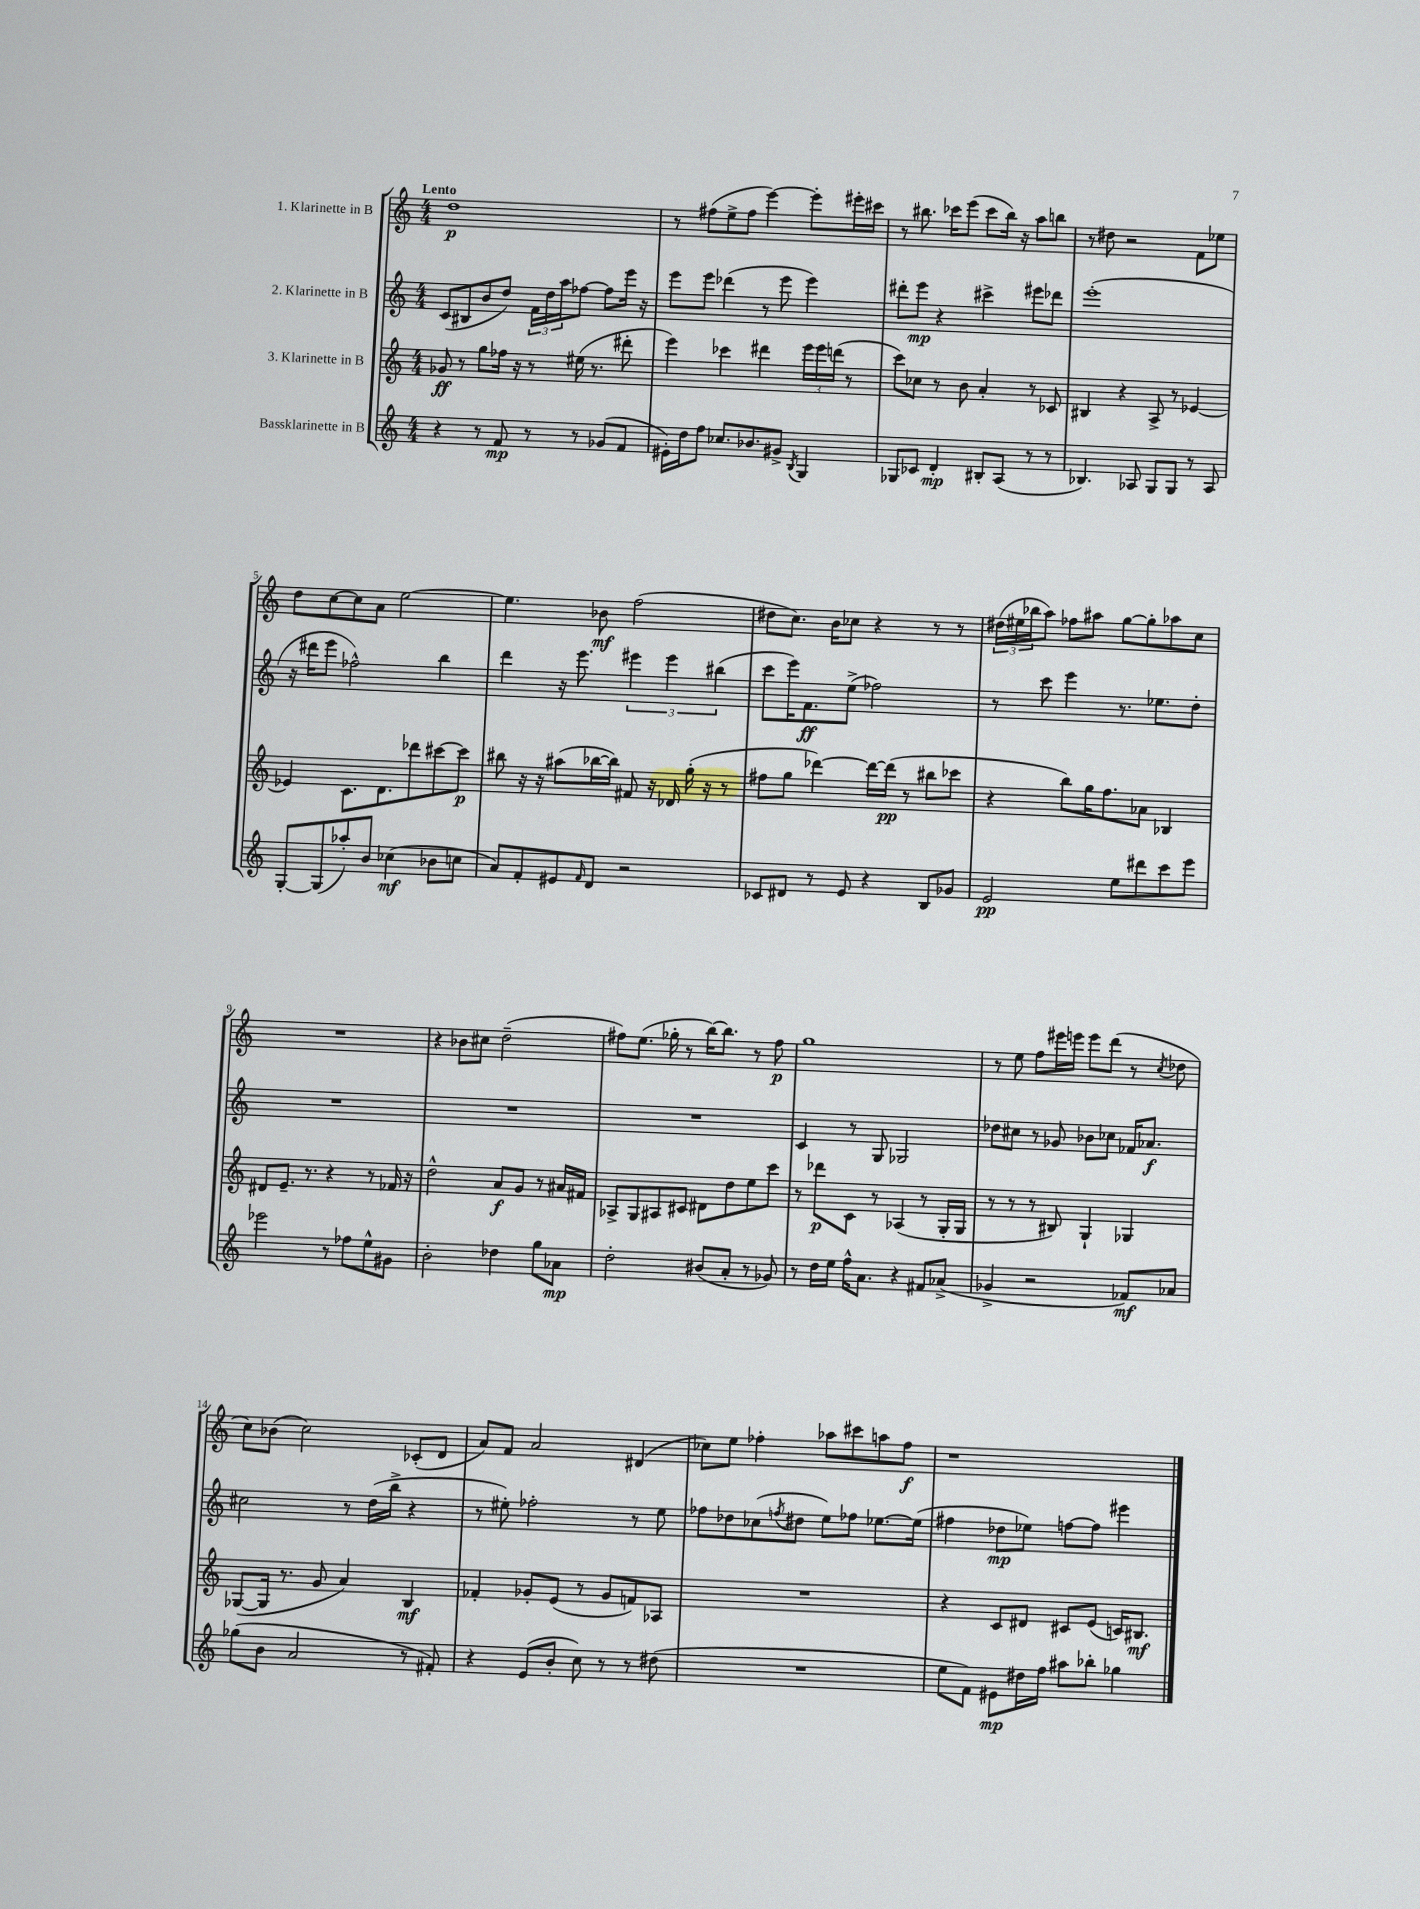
<<
\new StaffGroup <<
\new Staff = "s0" \with { instrumentName = "1. Klarinette in B" } {
    \clef treble \key c \major \numericTimeSignature \time 4/4 \tempo "Lento"
    d''1\p |
    r8 fis''8( e''8-> fis''8 e'''4~) e'''8-. eis'''16-. cis'''16 |
    r8 bis''8. ces'''16 e'''8( ces'''8 bis''16) r16 a''8 b''8 |
    r8 dis''8 r2 f'8 ees''8 |
    d''8 c''8~ c''8 a'8 e''2~ |
    e''4. bes'8\mf f''2( |
    dis''8 c''8.) b'16 ces''8 r4 r8 r8 |
    \tuplet 3/2 { dis''16( eis''16 bes''16 } a''8) fes''8 ais''8 g''8~ g''8-. aes''8 c''8 |
    R1 |
    r4 bes'8 cis''8 d''2--( |
    fis''8) e''8.( ges''16-. r8 b''16~) b''8. r8 fis''8\p |
    g''1 |
    r8 e''8 f''8 eis'''16 e'''16 e'''8 d'''8( r8 \acciaccatura { c''8 } des''8 |
    c''8) bes'8( c''2) ces'8-.( d'8 |
    a'8) f'8 a'2 dis'4( |
    ces''8) e''8 fes''4-. aes''8 cis'''8 a''8 fes''8\f |
    r1 \bar "|." |
}
\new Staff = "s1" \with { instrumentName = "2. Klarinette in B" } {
    \clef treble \key c \major \numericTimeSignature \time 4/4
    c'8( bis8 b'8 d''8) \tuplet 3/2 { f'16 d''16 a''16 } fes''8~ fes''8 e'''16 r16 |
    e'''8 e'''8 des'''4( r8 e'''8 e'''4) |
    dis'''8-. e'''8\mp r4 cis'''4-> eis'''8 des'''8 |
    e'''1-.( |
    r16 dis'''16 e'''8 fes''2-^) b''4 |
    d'''4 r16 e'''8. \tuplet 3/2 { eis'''4 eis'''4 bis''4( } |
    c'''8 e'''16) f'8.\ff e''8->( fes''2) |
    r8 c'''8 e'''4 r8. ees''8. d''8-. |
    R1 |
    R1 |
    R1 |
    c'4 r8 g8 ges2 |
    des''8 cis''8 r8 ges'8 bes'8 ces''8 fes'16 aes'8.\f |
    cis''2 r8 d''16( b''16-> r4 |
    r8 eis''8-.) fes''2-. r8 eis''8 |
    fes''8 des''8 ces''8( \acciaccatura { f''8 } dis''8 e''8) fes''8 ees''8.~ ees''16( |
    fis''4 des''8\mp ees''8) f''8~ f''8 eis'''4 \bar "|." |
}
\new Staff = "s2" \with { instrumentName = "3. Klarinette in B" } {
    \clef treble \key c \major \numericTimeSignature \time 4/4
    ges'8\ff r8 g''8 fes''16 r16 r8 eis''16( r8. dis'''8-. |
    e'''4) ces'''4 dis'''4 \tuplet 3/2 { e'''16 e'''16 d'''16( } r8 |
    c'''8) ces''8 r8 b'8 a'4-. r8 ces'8 |
    bis4 r4 a8-> r8 ees'4~ |
    ees'4 c'8. d'8. des'''8 cis'''8~ cis'''8\p |
    bis''8 r16 r16 ais''8( bes''16~ bes''16) fis'8 r16 des'16 g''16-.( r16 r8 |
    fis''8 g''8 des'''4~) des'''16~ des'''16\pp( r8 bis''8 ces'''8 |
    r4 b''8) g''16 f''8. aes'8 bes4 |
    dis'8 e'8.-- r8. r4 r8 fes'16 r16 |
    d''2-^ a'8\f g'8 r8 ais'16 fis'16 |
    aes8-> g8 ais8 cis'8 dis'8 d''8 e''8 c'''8 |
    r8 des'''8\p c'8 r8 aes4( r8 g16-. g16 |
    r8 r8 r8 bis8) g4-! ges4 |
    ges8~( ges16 r8. g'8 a'4) b4\mf |
    fes'4-. ges'8-. e'8( r8 ges'8 f'8) aes8 |
    R1 |
    r4 c'8 dis'8 cis'8 e'8( c'16) bis8.\mf \bar "|." |
}
\new Staff = "s3" \with { instrumentName = "Bassklarinette in B" } {
    \clef treble \key c \major \numericTimeSignature \time 4/4
    r4 r8 f'8\mp r8 r8 ges'8( f'8 |
    eis'16-.) d''16 f''8 ces''8. bes'8. gis'8-> \acciaccatura { b8 } g4 |
    ges8 ces'8 d'4-.\mp bis8-. a8( r8 r8 |
    bes4.) aes8 g8 g8 r8 aes8 |
    g8~-. g8( aes''8-.) b'8 ces''4\mf( bes'8 c''8 |
    a'8) f'8-. eis'8 \grace { f'16 } d'8 r2 |
    ces'8 dis'8 r8 e'8 r4 b8 ges'8 |
    e'2\pp e''8 dis'''8 c'''8 e'''8 |
    ees'''2 r8 fes''8 e''8-^ gis'8 |
    b'2-. des''4 g''8 aes'8\mp |
    d''2-. bis'8( a'8-. r8 ges'8) |
    r8 d''16 e''16 f''16-^ a'8. r4 fis'8 aes'8->( |
    ges'4-> r2 fes'8\mf) aes'8 |
    ges''8( b'8 a'2 r8 fis'8-.) |
    r4 e'8( b'8-. c''8) r8 r8 dis''8( |
    R1 |
    e''8 f'8) eis'8\mp dis''16 f''16 ais''8 bes''8-. ges''4 \bar "|." |
}
>>
>>
